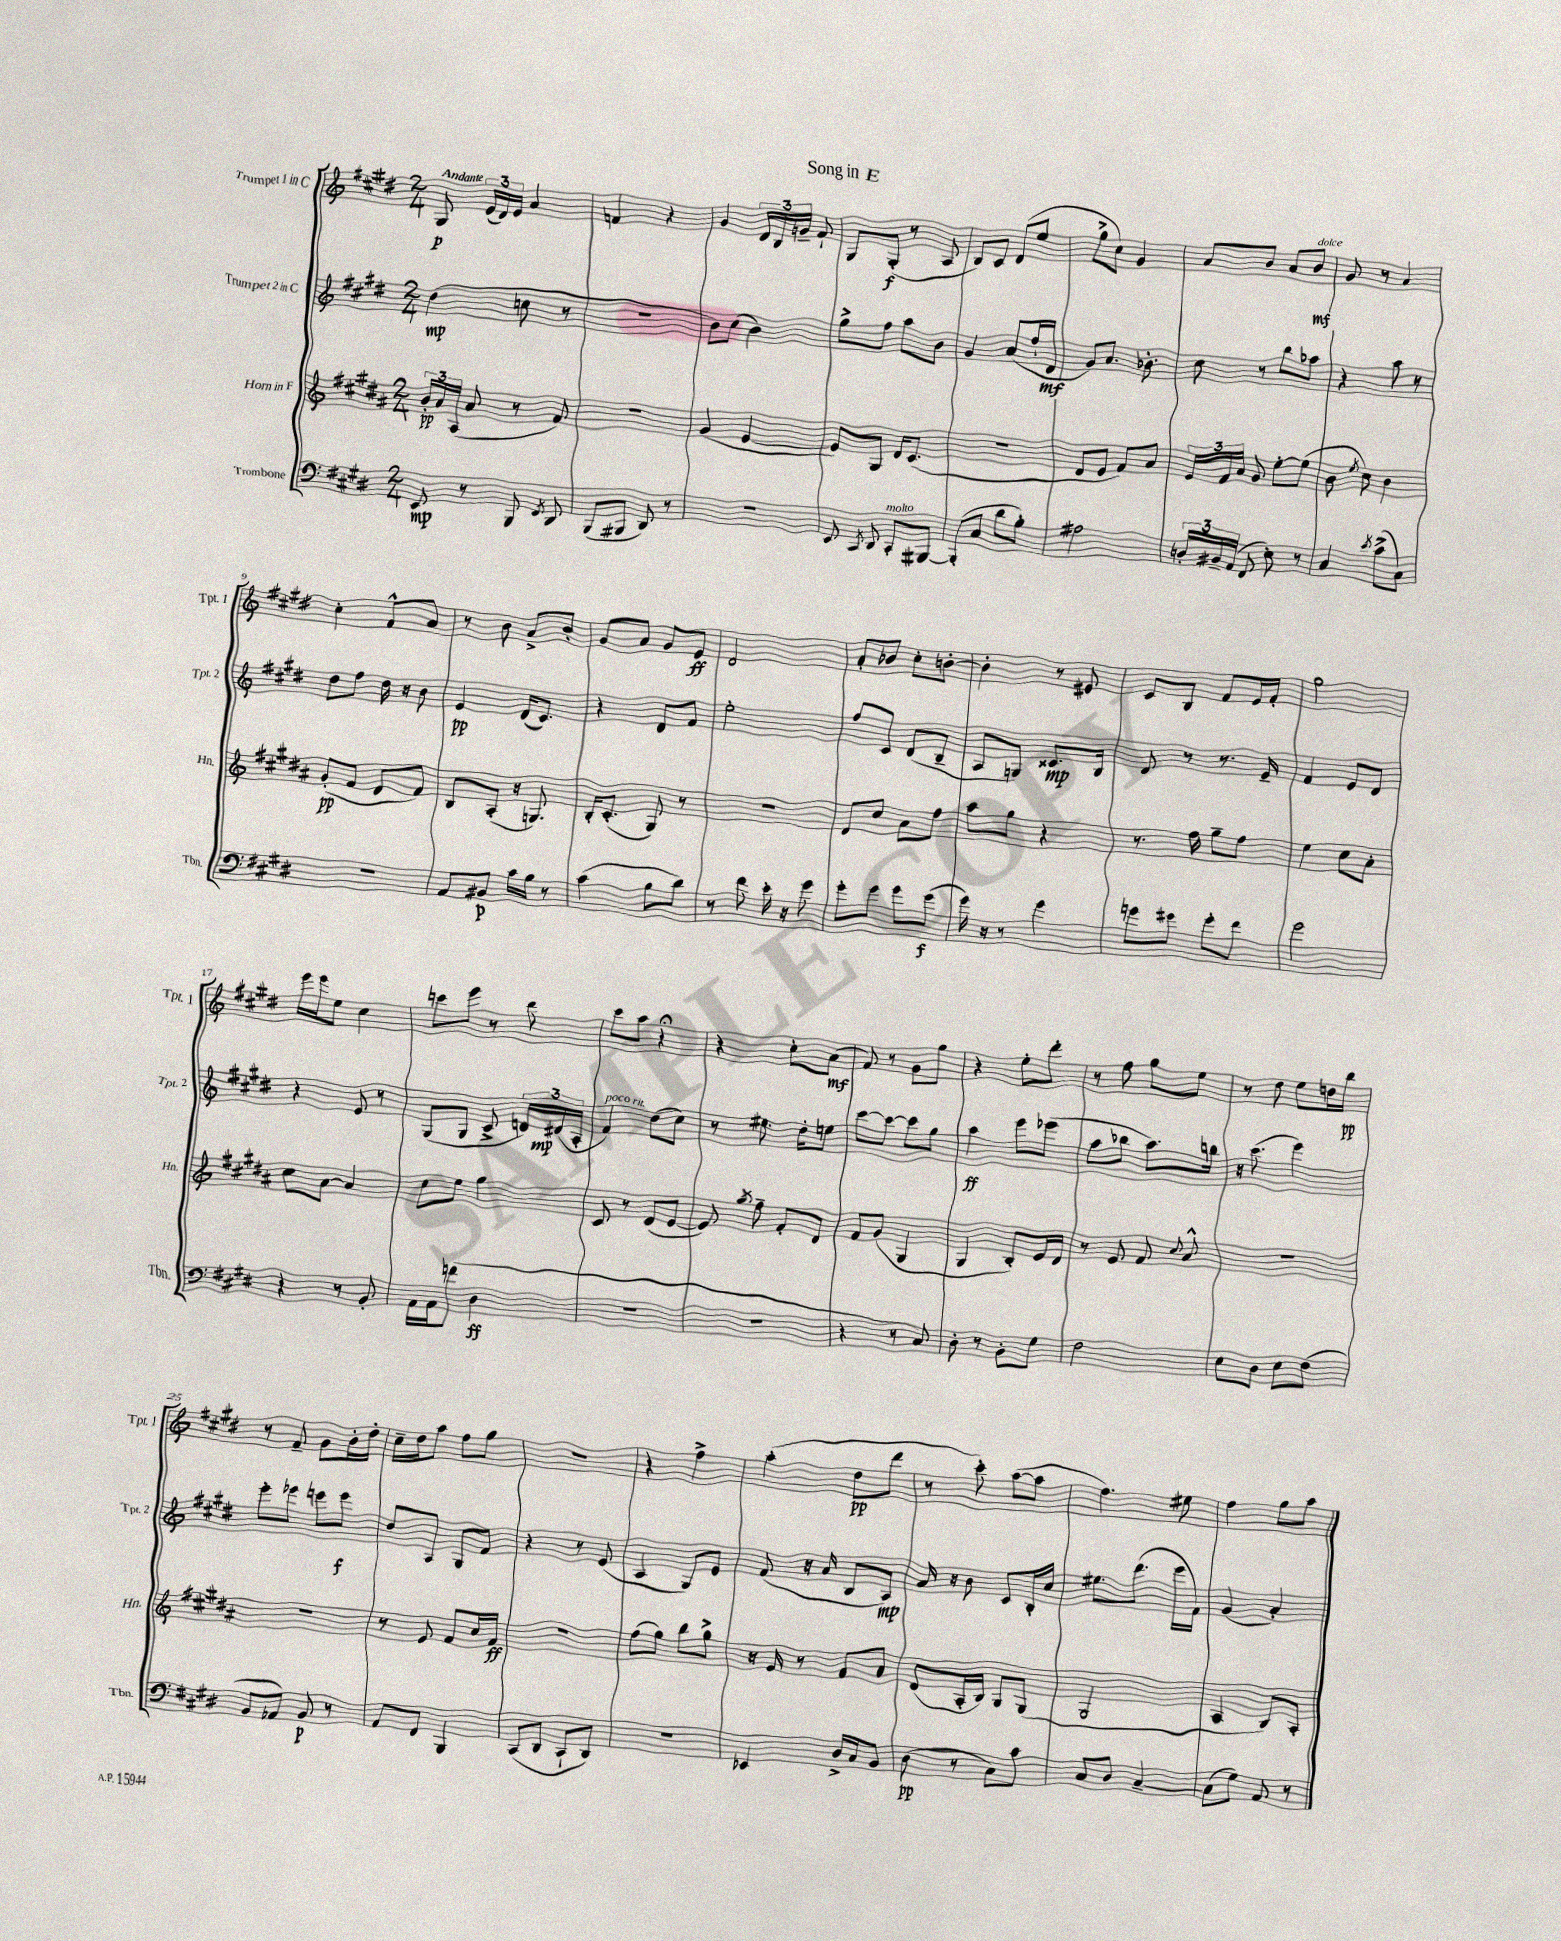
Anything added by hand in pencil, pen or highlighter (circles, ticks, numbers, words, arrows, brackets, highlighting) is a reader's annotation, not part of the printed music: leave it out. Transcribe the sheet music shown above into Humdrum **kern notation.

**kern	**dynam	**kern	**dynam	**kern	**dynam	**kern	**dynam
*part4	*part4	*part3	*part3	*part2	*part2	*part1	*part1
*staff4	*staff4	*staff3	*staff3	*staff2	*staff2	*staff1	*staff1
*I"Trombone	*	*I"Horn in F	*	*I"Trumpet 2 in C	*	*I"Trumpet 1 in C	*
*I'Tbn.	*	*I'Hn.	*	*I'Tpt. 2	*	*I'Tpt. 1	*
*clefF4	*	*clefG2	*	*clefG2	*	*clefG2	*
*k[f#c#g#d#]	*	*k[f#c#g#d#a#]	*	*k[f#c#g#d#]	*	*k[f#c#g#d#]	*
*M2/4	*	*M2/4	*	*M2/4	*	*M2/4	*
=1	=1	=1	=1	=1	=1	=1	=1
!	!	!	!	!	!	!LO:TX:a:B:t=Andante	!
8EE/	mp	24b'/LL	pp	(4dd#\	mp	8G#/	p
.	.	24a#/	.	.	.	.	.
.	.	(24A#/JJ	.	.	.	.	.
8r	.	8a#/	.	.	.	(24e/LL	.
.	.	.	.	.	.	24d#/)	.
.	.	.	.	.	.	24e/JJ	.
8BBB/	.	8r	.	8ccn\	.	4a/	.
8qFF#/	.	.	.	.	.	.	.
8DD#/	.	8f#/)	.	8r	.	.	.
=2	=2	=2	=2	=2	=2	=2	=2
(8BBB/L	.	2r	.	2r	.	4fn/	.
8BBB#X/J	.	.	.	.	.	.	.
8DD#/)	.	.	.	.	.	4r	.
8r	.	.	.	.	.	.	.
=3	=3	=3	=3	=3	=3	=3	=3
2r	.	(4g#/	.	8b\L)	.	4g#/	.
.	.	.	.	(8cc#\J	.	.	.
.	.	[4e/	.	4b\)	.	24d#/LL	.
.	.	.	.	.	.	24B/	.
.	.	.	.	.	.	24gn~/JJ	.
.	.	.	.	.	.	8f#`/	.
=4	=4	=4	=4	=4	=4	=4	=4
8EE/	.	8e/L])	.	8gg#^\L	.	8G#/L	.
8qCC#/	.	.	.	.	.	.	.
8DD#/	.	8G#/J	.	8ff#\J	.	(8G#'/J	f
!LO:TX:a:i:t=molto	!	!	!	!	!	!	!
8CC#'/L	.	16d#/KL	.	8aa\L	.	8r	.
.	.	(8.c#/J	.	.	.	.	.
[8BBB#X/J	.	.	.	8b\J	.	8A/	.
=5	=5	=5	=5	=5	=5	=5	=5
(8BBB#'/L]	.	2r	.	4g#/	.	8B/L)	.
8C#/J	.	.	.	.	.	8c#/J	.
8d#\L	.	.	.	(8a/L	.	(8d#/L	.
8B'\J)	.	.	.	16ff#`/L	.	8ee/J	.
.	.	.	.	16d#/JJ	mf	.	.
=6	=6	=6	=6	=6	=6	=6	=6
2A#X\	.	8d#/L	.	8g#/L)	.	8gg#^\L	.
.	.	8e/J	.	8.a/J	.	8cc#\J)	.
.	.	8f#/L)	.	.	.	4g#/	.
.	.	.	.	8.b-X'\	.	.	.
.	.	8a#/J	.	.	.	.	.
=7	=7	=7	=7	=7	=7	=7	=7
24Dn'/LL	.	24e/LL	.	8cc#\	.	8a/L	.
24BB#X~/	.	24f#/	.	.	.	.	.
(24AA/JJ	.	24a#/JJ	.	.	.	.	.
8FF#/	.	8g#/	.	8r	.	8b/J	.
8E'\)	.	[8ee'\L	.	8bb\L	.	8a/L	.
!	!	!	!	!	!	!LO:TX:a:i:t=dolce	!
8r	.	(8ee\J]	.	8aa-X\J	.	8b/J	mf
=8	=8	=8	=8	=8	=8	=8	=8
4C#/	.	8b\	.	4r	.	8g#/	.
.	.	8qee/	.	.	.	.	.
.	.	8cc#\)	.	.	.	8r	.
8qe/	.	.	.	.	.	.	.
(8c#^\L	.	4b\	.	8aa\	.	4a/	.
8C#\J)	.	.	.	8r	.	.	.
!!LO:LB:g=z
=9	=9	=9	=9	=9	=9	=9	=9
2r	.	(8g#'/L	pp	8dd#\L	.	4cc#'\	.
.	.	8f#/J	.	8ff#\J	.	.	.
.	.	8d#/L	.	16dd#\	.	8f#^^/L	.
.	.	.	.	16r	.	.	.
.	.	8f#/J)	.	8b\	.	8a/J	.
=10	=10	=10	=10	=10	=10	=10	=10
8AA/L	.	8B/L	.	4e/	pp	8r	.
8BB#X/J	p	(8A#'/J	.	.	.	8b\	.
16c#\LL	.	16r	.	(16d#/KL	.	8a^/L	.
16B\JJ	.	8.Gn/)	.	8.c#/J)	.	.	.
8r	.	.	.	.	.	8b'/J	.
=11	=11	=11	=11	=11	=11	=11	=11
(4c#\	.	16B'/KL	.	4r	.	8g#/L	.
.	.	(8.c#'/J	.	.	.	.	.
.	.	.	.	.	.	8a/J	.
8B\L	.	8G#/)	.	8d#/L	.	8g#/L	.
8d#\J)	.	8r	.	8f#/J	.	8e/J	ff
=12	=12	=12	=12	=12	=12	=12	=12
8r	.	2r	.	2ee'\	.	2d#/	.
8f#\	.	.	.	.	.	.	.
16e'\	.	.	.	.	.	.	.
16r	.	.	.	.	.	.	.
8g#\	.	.	.	.	.	.	.
=13	=13	=13	=13	=13	=13	=13	=13
8g#'\L	.	8d#/L	.	8ff#/L	.	8a'/L	.
8g#\J	.	8cc#/J	.	8c#/J	.	8b-X/J	.
8g#\L	.	8a#\L	.	(8d#/L	.	8cc#'\L	.
(8g#\J	f	8ff#\J	.	8B~/J	.	[8bn'\J	.
=14	=14	=14	=14	=14	=14	=14	=14
16g#\)	.	8aa#\L	.	8A/L	.	4b'\]	.
16r	.	.	.	.	.	.	.
8r	.	8gg#\J	.	8Gn/J)	.	.	.
4g#\	.	4r	.	8.c##X/L	mp	8r	.
.	.	.	.	.	.	8e#X/	.
.	.	.	.	16B/Jk	.	.	.
=15	=15	=15	=15	=15	=15	=15	=15
8gn\L	.	8.r	.	8d#/	.	8c#/L	.
8g#X\J	.	.	.	8r	.	8B/J	.
.	.	16ff#\	.	.	.	.	.
8g#'\L	.	8gg#~\L	.	8.r	.	8f#/L	.
8f#\J	.	8ff#\J	.	.	.	16e/L	.
.	.	.	.	16e~/	.	16f#'/JJ	.
=16	=16	=16	=16	=16	=16	=16	=16
2g#\	.	4ee\	.	4f#/	.	2gg#\	.
.	.	8cc#\L	.	8e/L	.	.	.
.	.	8a#'\J	.	8d#/J	.	.	.
!!LO:LB:g=z
=17	=17	=17	=17	=17	=17	=17	=17
4r	.	8cc#\L	.	4r	.	16eee\LL	.
.	.	.	.	.	.	16eee\J	.
.	.	[8a#\J	.	.	.	8ee\J	.
8r	.	4a#/]	.	8e/	.	4cc#\	.
8BB'/	.	.	.	8r	.	.	.
=18	=18	=18	=18	=18	=18	=18	=18
16AA\LL	.	8cc#\L	.	(8G#/L	.	8cccn\L	.
16AA\J	.	.	.	.	.	.	.
(8fn\J	.	8ee\J	.	8G#/J	.	8eee\J	.
4D#\	ff	4gg#\	.	8c#^/	.	8r	.
.	.	.	.	24dn/LL)	.	8ddd#\	.
.	.	.	.	(24d#X/	mp	.	.
.	.	.	.	24A'/JJ	.	.	.
=19	=19	=19	=19	=19	=19	=19	=19
!	!	!	!	!LO:TX:a:i:t=poco rit.	!	!	!
2r	.	8c#/	.	4f#/)	.	8ccc#\L	.
.	.	8r	.	.	.	8aa\J	.
.	.	(8d#/L	.	(8dd#\L	.	4r;<	.
.	.	[8e/J	.	8cc#\J)	.	.	.
=20	=20	=20	=20	=20	=20	=20	=20
2r	.	8e/])	.	8r	.	4r	.
.	.	8qgg#/	.	.	.	.	.
.	.	8ff#~\	.	8.ee#X\	.	.	.
.	.	8f#'/L	.	.	.	8cc#'\L	.
.	.	.	.	16dd#'\KL	.	.	.
.	.	8d#/J	.	8een\J	.	(8a\J	mf
=21	=21	=21	=21	=21	=21	=21	=21
4r	.	8f#/L	.	[8ccc#\L	.	8f#/)	.
.	.	(8g#/J	.	8ccc#\J_	.	8r	.
8r	.	4G#/	.	8ccc#\L]	.	8g#\L	.
8C#/)	.	.	.	8gg#\J	.	8gg#\J	.
=22	=22	=22	=22	=22	=22	=22	=22
8D#'\	.	4G#/	.	4aa\	ff	4r	.
8r	.	.	.	.	.	.	.
8BB'\L	.	8B'/L)	.	8eee\L	.	8ee'\L	.
8G#\J	.	16e/L	.	(8eee-X\J	.	8ddd#'\J	.
.	.	16d#/JJ	.	.	.	.	.
=23	=23	=23	=23	=23	=23	=23	=23
2F#\	.	8r	.	8aa\L	.	8r	.
.	.	8e/	.	8bb-X\J	.	8ff#\	.
.	.	8f#/	.	8.aa\L)	.	8gg#\L	.
.	.	8qqcc#/	.	.	.	.	.
.	.	8a#^^/	.	.	.	8ee\J	.
.	.	.	.	16bbn\Jk	.	.	.
=24	=24	=24	=24	=24	=24	=24	=24
8E\L	.	2r	.	16r	.	8r	.
.	.	.	.	(8.ccc#\	.	.	.
8D#\J	.	.	.	.	.	8dd#\	.
8E\L	.	.	.	4eee\)	.	8ee\L	.
(8F#\J	.	.	.	.	.	16ddn\L	.
.	.	.	.	.	.	16bb\JJ	pp
!!LO:LB:g=z
=25	=25	=25	=25	=25	=25	=25	=25
8BB/L	.	2r	.	8eee'\L	.	8r	.
8AA-X/J)	.	.	.	8eee-X\J	.	8f#~/	.
8BB/	p	.	.	8eeen\L	.	8g#\L	.
8r	.	.	.	8eee\J	f	16b'\L	.
.	.	.	.	.	.	16dd#'\JJ	.
=26	=26	=26	=26	=26	=26	=26	=26
8AA/L	.	8r	.	8dd#/L	.	16cc#~\LL	.
.	.	.	.	.	.	16dd#\J	.
8FF#/J	.	8e/	.	8A/J	.	8aa\J	.
4BBB/	.	8f#/L	.	8G#/L	.	8ff#\L	.
.	.	16cc#/L	.	8f#/J	.	8gg#\J	.
.	.	16f#/JJ	ff	.	.	.	.
=27	=27	=27	=27	=27	=27	=27	=27
(8CC#/L	.	2r	.	4r	.	2r	.
8DD#/J	.	.	.	.	.	.	.
8CC#`/L	.	.	.	8r	.	.	.
8DD#/J)	.	.	.	(8e/	.	.	.
=28	=28	=28	=28	=28	=28	=28	=28
2r	.	(8ff#\L	.	4A/	.	4r	.
.	.	8gg#\J)	.	.	.	.	.
.	.	8bb\L	.	8G#/L)	.	4ff#^\	.
.	.	8gg#^\J	.	8e/J	.	.	.
=29	=29	=29	=29	=29	=29	=29	=29
4EE-X/	.	16r	.	(8f#/	.	(4aa'\	.
.	.	16e/	.	.	.	.	.
.	.	8r	.	16r	.	.	.
.	.	.	.	16a/	.	.	.
16D#^/LL	.	8f#/L	.	8B/L	.	8dd#\L	pp
16C#/J	.	.	.	.	.	.	.
8BB/J	.	8a#/J	.	8A/J)	mp	8ddd#\J	.
=30	=30	=30	=30	=30	=30	=30	=30
(8D#\	pp	(8d#/L	.	16a/	.	8r	.
.	.	.	.	16r	.	.	.
8r	.	16A#'/L	.	8b\	.	8ccc#'\)	.
.	.	16B/JJ)	.	.	.	.	.
8C#\L)	.	8G#/L	.	8c#/L	.	([8aa\L	.
8c#\J	.	(8G#/J	.	16B'/L	.	8aa\J]	.
.	.	.	.	16cc#/JJ	.	.	.
=31	=31	=31	=31	=31	=31	=31	=31
8C#/L	.	2G#/	.	8.ee#X\L	.	4.ff#\)	.
8D#/J	.	.	.	.	.	.	.
.	.	.	.	(8.ddd#\J	.	.	.
[4C#~/	.	.	.	.	.	.	.
.	.	.	.	16eee\LL	.	8ee#X\	.
.	.	.	.	16f#\JJ)	.	.	.
=32	=32	=32	=32	=32	=32	=32	=32
(8C#\L]	.	4A#/	.	(4g#/	.	4ff#\	.
8G#\J)	.	.	.	.	.	.	.
8AA/	.	8B/L)	.	4a'/)	.	8gg#\L	.
8r	.	8A#'/J	.	.	.	8aa\J	.
==	==	==	==	==	==	==	==
*-	*-	*-	*-	*-	*-	*-	*-
